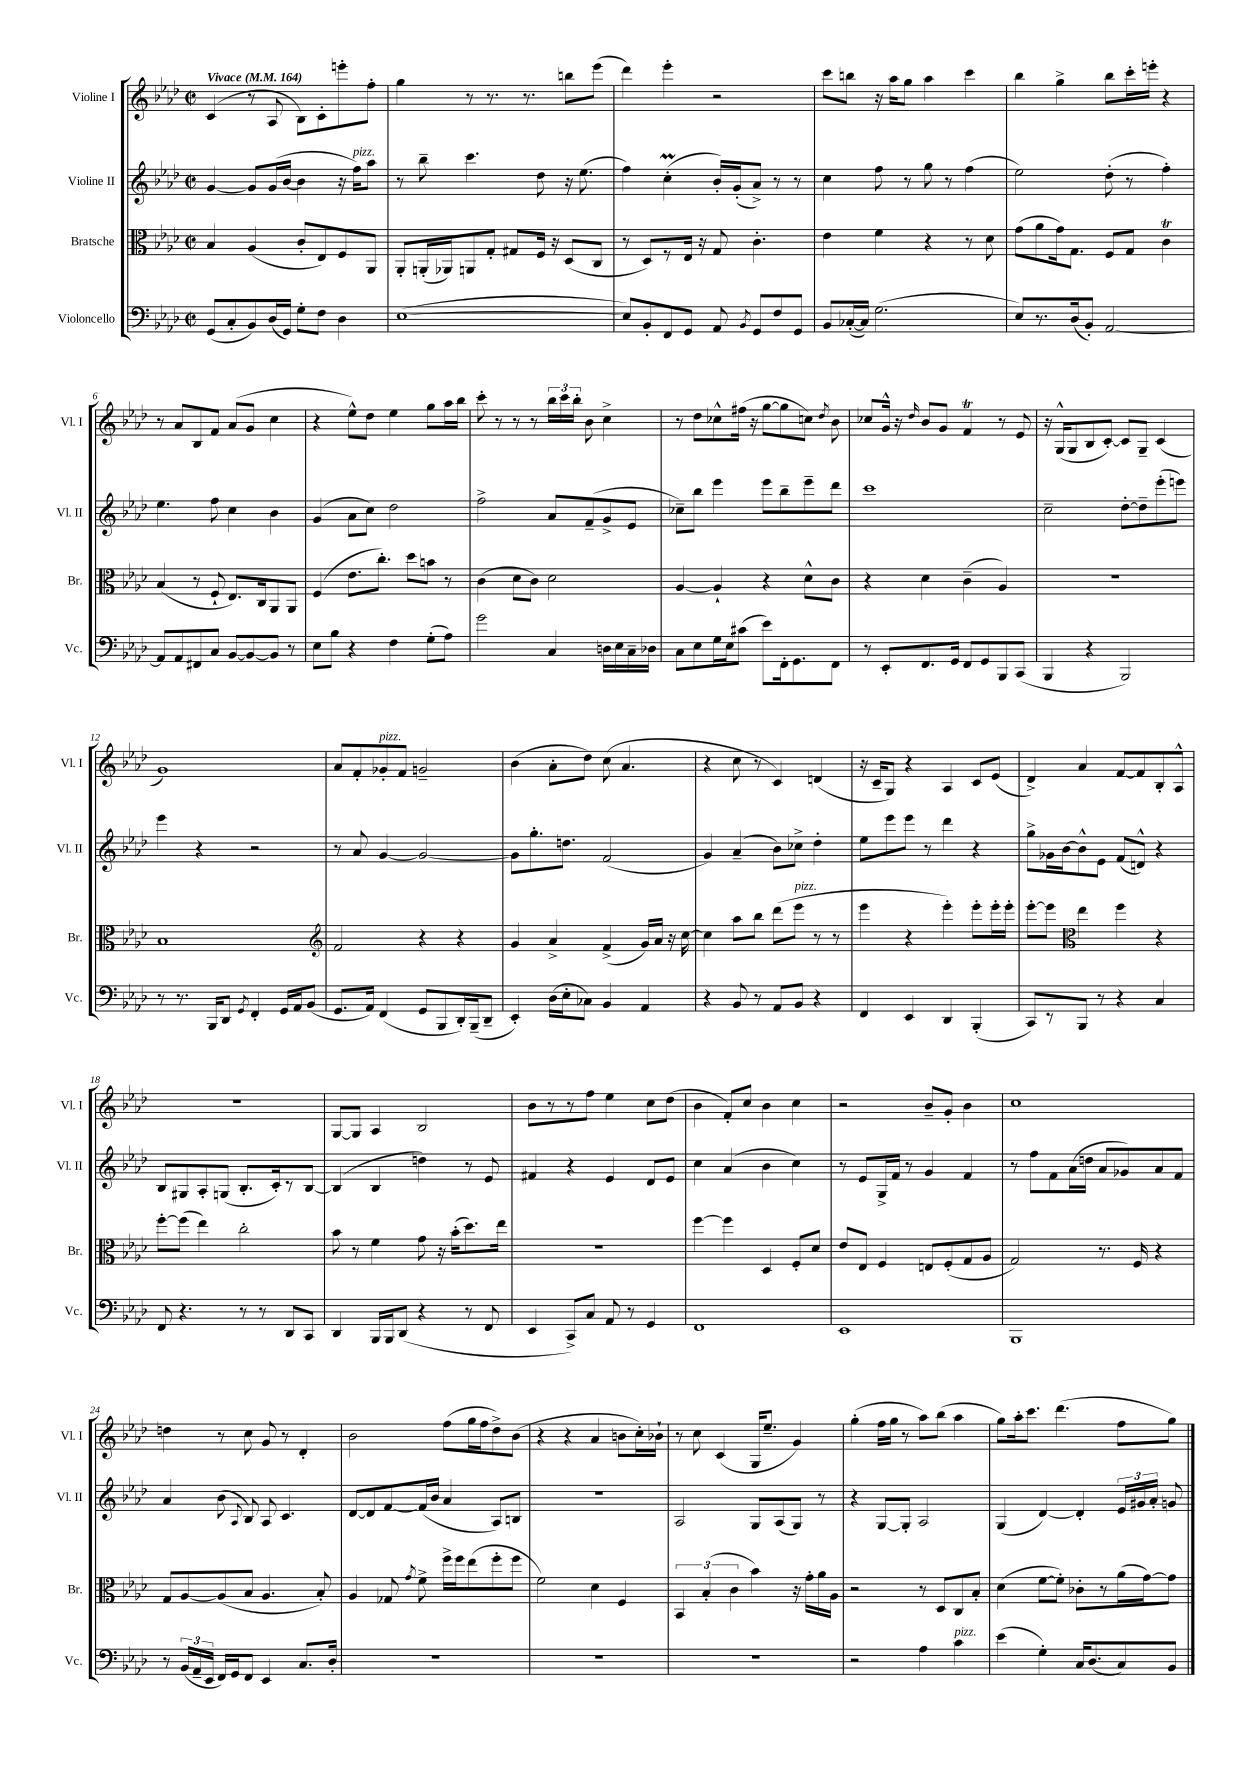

**kern	**kern	**kern	**kern
*staff4	*staff3	*staff2	*staff1
*clefF4	*clefC3	*clefG2	*clefG2
*k[b-e-a-d-]	*k[b-e-a-d-]	*k[b-e-a-d-]	*k[b-e-a-d-]
*M2/2	*M2/2	*M2/2	*M2/2
*met(c|)	*met(c|)	*met(c|)	*met(c|)
*MM164	*MM164	*MM164	*MM164
(8GG/L	4B-/	[4g/	(4c/
8C'/	.	.	.
8BB-/)	(4A-/	8g/]L	8r
(16D-/L	.	(16g/L	8A-/
16GG/JJ)	.	[16b-/JJ	.
8G'\L	8c'/L	4b-\]	8B-\L)
8F\J	8E-/)	.	8c'\
4D-\	8F/	16r	8eee'\
.	.	16ff\LK)	.
.	8AA-/J	8aa-\J	8ff'\J
=	=	=	=
([1E-	8AA-'/L	8r	4gg\
.	(16AA'/L	8bb-~\	.
.	16AA-/J)	.	.
.	8AA/	4.ccc\	8r
.	8G'/J	.	8.r
.	8G#/L	.	.
.	.	.	8.r
.	16F/Jk	8dd-\	.
.	16r	.	.
.	(8D-/L	16r	8bb\L
.	.	(8.ee-\	.
.	8C/J	.	(8eee-\J
=	=	=	=
8E-/]L)	8r	4ff\)	4ddd-\)
8BB-'/	8D-/L)	.	.
8FF/	8r	(4cc'\	4eee-'\
8GG/J	16E-/Jk	.	.
.	16r	.	.
8AA-/	8G/	16b-'/LL)	2r
.	.	(16g'/J	.
8qBB-/	.	.	.
8GG/L	4.c'\	8a-^/J)	.
8F/	.	8r	.
8GG/J	.	8r	.
=	=	=	=
8BB-/L	4e-\	4cc\	8ccc\L
([16C-'/L	.	.	8bb\J
16C-/]JJ)	.	.	.
(2.G\	4f\	8ff\	16r
.	.	.	16aa-\LK
.	.	8r	8gg\J
.	4r	8gg\	4aa-\
.	.	8r	.
.	8r	(4ff\	4ccc\
.	8d-\	.	.
=	=	=	=
8E-/L)	(8g\L	2ee-\)	4bb-\
8.r	8a-\	.	.
.	16g\k)	.	4gg^\
(16D-/k	8.G\J	.	.
8BB-'/J)	.	.	.
[2AA-/	8F/L	(8dd-'\	8bb-\L
.	8G/J	8r	16ccc'\L
.	.	.	16eee'\JJ
.	4c\	4ff'\)	4r
=	=	=	=
8AA-/]L	(4B-/	4.ee-\	8r
8AA-/	.	.	8a-/L
8FF#/	8r	.	8B-/
8C/J	8F`/	8ff\	8f/J
[8BB-/L	8.E-/L)	4cc\	(8a-/L
8BB-/_	.	.	8g/J
.	16C/k	.	.
8BB-/]J	8AA-/	4b-\	4cc\
8r	8AA-/J	.	.
=	=	=	=
8E-\L	(4F/	(4g/	4r
8B-\J	.	.	.
4r	8.e-\L	8a-\L	8ee-^^\L)
.	.	8cc\J)	8dd-\J
.	8.cc'\J)	.	.
4F\	.	2dd-\	4ee-\
.	8dd-\L	.	.
(8G'\L	8b\J	.	8gg\L
8A-\J)	8r	.	16aa-\L
.	.	.	16bb-\JJ
=	=	=	=
2g\	(4c\	2ff^\	8ccc'\
.	.	.	8r
.	8d-\L	.	8r
.	8c\J)	.	8r
4C/	2d-\	8a-/L	24bb-\LL
.	.	.	24ccc\
.	.	.	24bb-'\JJ
.	.	(8f~/	8b-\
16D\LL	.	8g^/	4cc^\
16E-\	.	.	.
16C~\	.	8e-/J	.
16D-\JJ	.	.	.
=	=	=	=
8C\L	[4A-/	8cc-~\L)	8r
8E-\	.	8bb-\J	8dd-\L
16G\L	4A-`/]	4eee-\	8cc-^^\
16E-\J	.	.	.
(8c#\J	.	.	(16ff#\Jk
.	.	.	16r
8e-\L)	4r	8eee-\L	[8gg\L
16FF'\k	.	8bb-~\	8gg\]
8.GG\	.	.	.
.	8d-^^\L	8eee-~\	8cc\J)
.	.	.	8qdd-/
8FF\J	8c\J	8ddd-\J	8b-\
=	=	=	=
8r	4r	1ccc	8cc-/L
8EE-'/L	.	.	16g^^/Jk
.	.	.	16r
.	.	.	16qqdd-/
8.FF/	4d-\	.	8b-/L
.	.	.	8g/J
16GG/Jk	.	.	.
8FF/L	(4c~\	.	4f/
8GG/	.	.	.
8BBB-/	4A-/)	.	8r
(8CC/J	.	.	8e-/
=	=	=	=
4BBB-/	1r	2cc~\	16r
.	.	.	(16G^^/LK
.	.	.	8G/
4r	.	.	8B-/
.	.	.	[8c'/J)
2BBB-/)	.	[8dd-'\L	8c/]L
.	.	8dd-~\]	8G~/J
.	.	(8eee-'\	(4c/
.	.	8eee\J)	.
=	=	=	=
8r	1B-	4eee-\	1g)
8.r	.	.	.
.	.	4r	.
16BBB-/LK	.	.	.
8DD-/J	.	.	.
8qGG/	.	.	.
4FF'/	.	2r	.
16GG/LL	.	.	.
16AA-/J	.	.	.
(8BB-/J	.	.	.
=	=	=	=
*	*clefG2	*	*
8.GG/L	2f/	8r	8a-/L
.	.	8a-/	8f'/
16AA-/Jk)	.	.	.
(4FF/	.	[4g/	8g-'/
.	.	.	8f/J
8GG/L	4r	2g/_	2g~/
8BBB-/	.	.	.
16DD-'/L)	4r	.	.
(16BBB-~/J	.	.	.
8DD-~/J	.	.	.
=	=	=	=
4EE-'/)	4g/	8g\]L	(4b-\
.	.	8.gg'\	.
(16D-\LL	4a-^/	.	8a-'\L
16E-'\J	.	8.dd\J	.
8C-\J)	.	.	8dd-\J)
4BB-/	(4f^/	(2f/	(8cc\
.	.	.	4.a-/
4AA-/	16g/LL)	.	.
.	16a-/JJ	.	.
.	16r	.	.
.	[16cc\	.	.
=	=	=	=
4r	4cc\]	4g/)	4r
8BB-/	8aa-\L	(4a-~/	8cc\
8r	8bb-\J	.	8r
8AA-/L	(8ddd-\L	8b-\L)	4c/)
8BB-/J	8eee-\J	8cc-^\J	.
4r	8r	4dd-'\	(4d/
.	8r	.	.
=	=	=	=
4FF/	4eee-\	8ee-\L	16r
.	.	.	16c~/LK
.	.	8eee-\	8G/J)
4EE-/	4r	8eee-\J	4r
.	.	8r	.
4DD-/	4eee-'\)	4ddd-\	4A-/
(4BBB-'/	8eee-'\L	4r	8c/L
.	16eee-'\L	.	(8e-/J
.	16eee-'\JJ	.	.
=	=	=	=
8CC/L)	[8eee-'\L	8gg^\L	4d-^/)
8r	8eee-\]J	16g-\L	.
.	.	[16b-\J	.
*	*clefC3	*	*
8BBB-/J	4ee-\	8b-^^\]	4a-/
8r	.	8e-\J	.
4r	4ff\	(8f/L	[8f/L
.	.	8d^^/J)	8f/]
4C/	4r	4r	8B-'/
.	.	.	8A-^^/J
=	=	=	=
8FF/	[8ff'\L	8B-/L	1r
4.r	(8ff\]J	8G#/	.
.	4ee-\)	8A-'/	.
.	.	(8G/J	.
8r	2cc'\	8.B-'/L	.
8r	.	.	.
.	.	16c'/k)	.
8DD-/L	.	8r	.
8CC/J	.	[8B-/J	.
=	=	=	=
4DD-/	8b-\	(4B-/]	[8G/L
.	8r	.	8G/]J
16BBB-/LL	4f\	4B-/	4A-/
16BBB-/J	.	.	.
(8DD-/J	.	.	.
4r	8g\	4dd\)	2B-/
.	16r	.	.
.	(16b-'\LK	.	.
8r	8.dd-\)	8r	.
8FF/	.	8e-/	.
.	16ee-\Jk	.	.
=	=	=	=
4EE-/	1r	4f#/	8b-\L
.	.	.	8r
8CC^/L)	.	4r	8r
8C/J	.	.	8ff\J
8AA-/	.	4e-/	4ee-\
8r	.	.	.
4GG/	.	8d-/L	8cc\L
.	.	8e-/J	(8dd-\J
=	=	=	=
1FF	[4ff\	4cc\	4b-\
.	4ff\]	(4a-/	8f'/L)
.	.	.	8cc/J
.	4D-/	4b-\	4b-\
.	8F'/L	4cc\)	4cc\
.	8d-/J	.	.
=	=	=	=
1EE-	8e-/L	8r	2r
.	8E-/J	8e-/L	.
.	4F/	16G^/L	.
.	.	16f/JJ	.
.	.	8r	.
.	8E/L	4g/	8b-~/L
.	(8F'/	.	8g'/J
.	8G/	4f/	4b-\
.	8A-/J	.	.
=	=	=	=
1BBB-	2G/)	8r	1cc
.	.	8ff\L	.
.	.	8f\	.
.	.	(16a-\L	.
.	.	16dd\JJ	.
.	8.r	8a-/L	.
.	.	8g-/)	.
.	16F/	.	.
.	4r	8a-/	.
.	.	8f/J	.
=	=	=	=
8r	8G/L	4a-/	4dd\
(24BB-/LL	[8A-/	.	.
24AA-~/	.	.	.
24EE-/JJ	.	.	.
16FF/LL)	(8A-/]	(8b-\	8r
16GG/J	.	.	.
.	.	8qqA-/	.
8FF/J	8B-/J	8B-/)	8cc\
4EE-/	4.A-/	8A-/	8g/
.	.	4.c/	8r
8.C/L	.	.	4d-'/
.	8B-'/)	.	.
16D-'/Jk	.	.	.
=	=	=	=
1r	4A-/	[8d-/L	2b-\
.	.	8d-/]	.
.	8G-/	[8f/	.
.	8qg/	.	.
.	8f^\	(16f/]L	.
.	.	16b-/JJ	.
.	16ff^\LL	4a-/	(8ff\L
.	16ff\J	.	.
.	(8ee-\	.	16gg\L
.	.	.	16ff\J
.	8ff'\	8A-/L)	8dd-^\)
.	8ff\J	8B/J	(8b-\J
=	=	=	=
1r	2f\)	1r	4r
.	.	.	4r
.	4d-\	.	4a-/
.	4F/	.	8b\L
.	.	.	16cc'\L)
.	.	.	16b-`\JJ
=	=	=	=
1r	6BB-/	2A-/	8r
.	.	.	8cc\
.	(6B-'/	.	.
.	.	.	(4c/
.	6c\	.	.
.	4b-\)	8G/L	16G/LK
.	.	.	8.ee-~/J
.	.	(8A-/	.
.	16r	8G/J)	4g/)
.	16g'\LL	.	.
.	16a-\	8r	.
.	16A-\JJ	.	.
=	=	=	=
2r	2r	4r	(4gg'\
.	.	[8G/L	16ff\LL
.	.	.	16gg\JJ
.	.	8G'/]J	8r
4A-\	8r	2A-/	8aa-\L)
.	8D-/L	.	(8bb-\J
4c\	8C/	.	4aa-\
.	8B-'/J	.	.
=	=	=	=
(4e-\	(4d-\	(4G/	8gg\L)
.	.	.	16aa-'\k
.	.	.	8.ccc\J
4G'\)	[8f\L	[4d-/)	.
.	8f'\]J)	.	(4.ddd-\
16C/LK	8c-'\L	4d-'/]	.
(8.D-/	.	.	.
.	8r	.	.
8C/)	(16a-\L	24e-/LL	8ff\L
.	.	24g#/	.
.	[16g\J)	.	.
.	.	24a-'/JJ	.
8BB-/J	8g\]J	8g/	8gg\J)
==	==	==	==
*-	*-	*-	*-
